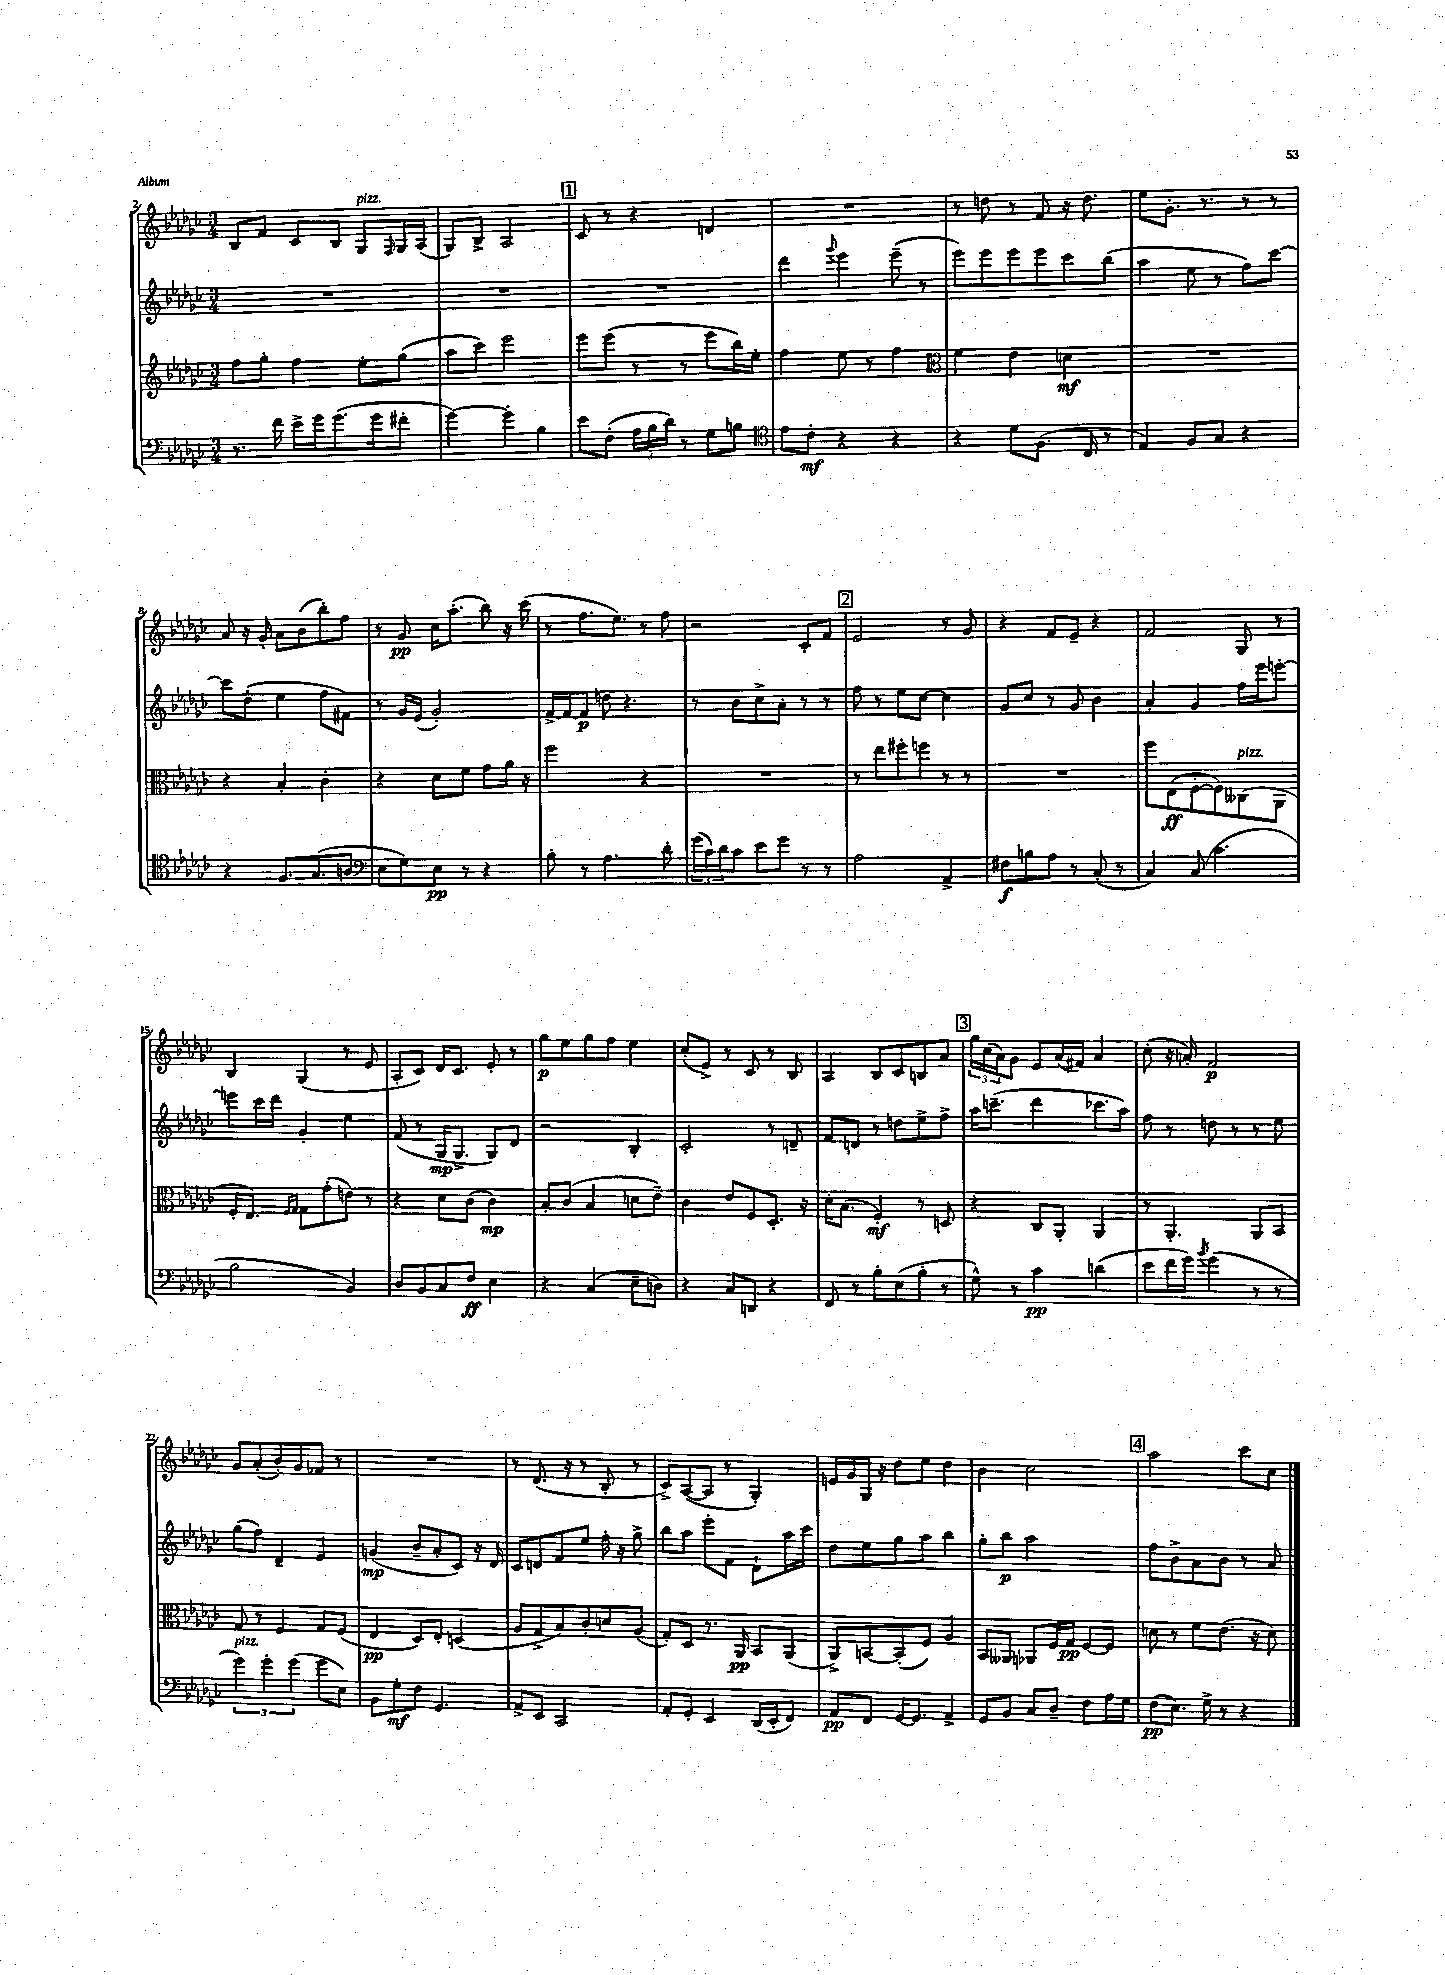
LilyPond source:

<<
\new StaffGroup <<
\new Staff = "s0" {
    \clef treble \key ges \major \numericTimeSignature \time 3/4
    bes8 f'8 ces'8 bes8 ges8^\markup { \italic "pizz." } \grace { f16 } ges16 aes16( |
    ges8) bes8-> aes2 |
    \mark \markup { \box "1" } ces'8 r8 r4 d'4 |
    R2. |
    r8 d''8 r8 f'8 r16 d''8. |
    ees''8 ges'8.-. r8. r8 r8 |
    aes'8 r16 ges'16-. aes'8 bes'8( bes''8-.) f''8 |
    r8 ges'8\pp ces''16 aes''8.-.( bes''8) r16 ces'''16( |
    r8 f''8. ees''8.) r8 f''8 |
    r2 ces'8-. f'8 |
    \mark \markup { \box "2" } ees'2 r8 ges'8 |
    r4 f'8 ees'8-- r4 |
    f'2 ges8 r8 |
    bes4 ges4( r8 ees'8 |
    aes8-. ces'8) des'16 ces'8. ees'8-. r8 |
    ges''8\p ees''8 ges''8 f''8 ees''4 |
    ces''8-.( ees'8->) r8 ces'8 r8 bes8 |
    aes4 bes8 ces'8 b8 aes'8 |
    \mark \markup { \box "3" } \tuplet 3/2 { ges''16 ces''16( aes'16) } ges'8 ees'8 aes'16( fis'16) aes'4 |
    ces''8-.( r16 a'16-.) f'2\p |
    ges'8 aes'8-.( bes'8-.) ges'8 fes'8 r8 |
    R2. |
    r8 des'8.( r16 r8 bes8-. r8 |
    ces'8->) aes8~( aes8 r8 ges4-.) |
    e'16 ges'16 ges16 r16 des''8 ees''8 des''4 |
    bes'4 ces''2 |
    \mark \markup { \box "4" } aes''2 ces'''8 ces''8 \bar "|." |
}
\new Staff = "s1" {
    \clef treble \key ges \major \numericTimeSignature \time 3/4
    R2. |
    R2. |
    \mark \markup { \box "1" } R2. |
    des'''4 \appoggiatura { ges'''8 } ees'''4 ees'''8--( r8 |
    ees'''8) ees'''8 ees'''8 ees'''8 ces'''8 bes''8( |
    aes''4 ees''8 r8 f''8) ces'''8~ |
    ces'''8 des''8-.( ees''4 f''8 fis'8) |
    r8 ges'16 ees'16( ges'2-.) |
    f'16~-> f'16~ f'8\p d''8 r4. |
    r8 bes'8 ces''8-> aes'8-. r8 r8 |
    \mark \markup { \box "2" } f''8 r8 ees''8 ces''8~ ces''4 |
    ges'8 ces''8 r8 ges'8 bes'4 |
    aes'4-. ges'4 f''16 ees'''16 e'''8~-. |
    e'''8 ces'''16 des'''16 ges'4-. ees''4 |
    f'8( r8 ges16\mp ges8.-> ges8) des'8 |
    r2 bes4-. |
    ces'2-. r8 d'8-- |
    f'8 d'8 r8 d''8 ees''8-> f''8-> |
    \mark \markup { \box "3" } aes''16 c'''8.--( des'''4 ces'''8. aes''16) |
    f''8 r8 d''8 r8 r8 ees''8 |
    ges''8( f''8) des'4-- ees'4 |
    g'4\mp( bes'8-- aes'8-. ces'8) r16 des'16 |
    ces'8 d'8 f'8 ees''8 f''16-. r16 ges''8-> |
    bes''8 aes''8 ees'''8-. f'8 des'8-! aes''16 ces'''16 |
    des''8 ees''8 ges''8 aes''8 bes''4 |
    ges''8-. bes''8\p aes''2 |
    \mark \markup { \box "4" } f''8 bes'8-> aes'8 bes'8 r8 aes'8 \bar "|." |
}
\new Staff = "s2" {
    \clef treble \key ges \major \numericTimeSignature \time 3/4
    f''8 ges''8-. f''4 ees''8-. ges''8( |
    aes''8 ces'''8) ees'''2 |
    \mark \markup { \box "1" } ees'''8 ees'''8( r8 r8 ees'''8 bes''16) ees''16-. |
    f''4 ees''8 r8 f''4 |
    \clef alto f'4 ees'4 d'4\mf |
    R2. |
    r4 bes4-. ces'4-. |
    r4 des'8 f'8 ges'8 aes'16 r16 |
    f''2 r4 |
    R2. |
    \mark \markup { \box "2" } r8 ees''8 fis''8-. f''8 r8 r8 |
    R2. |
    f''8 ees8\ff( f8~-. f8) ceses8^\markup { \italic "pizz." }( aes,8 |
    f16-. ees8.) \grace { f16 ges16 } ges8 ges'8-.( e'8) r8 |
    r4 des'8 ces'8( ces'4\mp) |
    bes8-. ces'8( bes4 d'8 ees'8--) |
    ces'4 ees'8 f8 des8.-. r16 |
    des'16-. bes8.( f4-.\mf) r8 d8 |
    \mark \markup { \box "3" } r4 ces8 aes,8-. aes,4 |
    r8 aes,4.-. aes,8 bes,8 |
    ges8 r8 f4 ges8 f8( |
    ees4\pp des8) ees8-. d4( |
    aes8 ges8-> bes8) ces'8-. d'8 aes8( |
    ges8-.) des8 r8. aes,16\pp bes,8 aes,8( |
    aes,8->) b,8~ b,8-.( f8) aes4 |
    bes,8 aeses,8 aes,8 f16 ges16\pp f8~ f8 |
    \mark \markup { \box "4" } d'8 r8 f'8 ees'8.( r16 d'8) \bar "|." |
}
\new Staff = "s3" {
    \clef bass \key ges \major \numericTimeSignature \time 3/4
    r8. f'16 ees'16-> ges'16 ges'8.( ges'16 fis'8-. |
    ges'4~) ges'4-. bes4 |
    \mark \markup { \box "1" } ees'8 f8-.( \tuplet 3/2 { aes16 bes16 des'16) } r8 ges8 b8 |
    \clef tenor ees'8 ces'8-.\mf r4 r4 |
    r4 des'8 f8.( ces16 r8 |
    ees4) f8 ges8 r4 |
    r4 f8. ges8.( a8 |
    \clef bass ees8 ges8) ees8\pp r8 r4 |
    bes8-. r8 aes4. des'8-. |
    \tuplet 3/2 { ges'16( ces'16) des'16 } ces'8 ees'8 ges'8 r8 r8 |
    \mark \markup { \box "2" } aes2 aes,4-> |
    fis8\f b8 aes8 r8 ces8-.( r8 |
    ces4) ces8( ces'4. |
    bes2 bes,4) |
    des8 bes,8 ces8 f8\ff ees4 |
    r4 ces4( ees8-- d8) |
    r4 ces8 d,8 r4 |
    f,8 r8 bes8-. ees8( bes8-. r8 |
    \mark \markup { \box "3" } ges8-^) r8 ces'4\pp d'4( |
    ees'8 f'16 ges'16) \acciaccatura { bes'8 } ges'4( r8 r8 |
    \tuplet 3/2 { ges'4^\markup { \italic "pizz." }) ges'4-. ges'4( } ges'8 ees8) |
    bes,8 ges8-.\mf f8 ges,4. |
    aes,8-> ees,8 ces,2 |
    aes,8-. ges,8-. ees,4 des,16( ees,16-. f,8) |
    aes,8\pp f,8 ges,16~ ges,8. aes,4-> |
    ges,8 bes,8 ces8 des8-- f8 aes16 ges16 |
    \mark \markup { \box "4" } f8\pp( ees8.) ges16-> r8 r4 \bar "|." |
}
>>
>>
\layout { \context { \Score currentBarNumber = #2 } }
